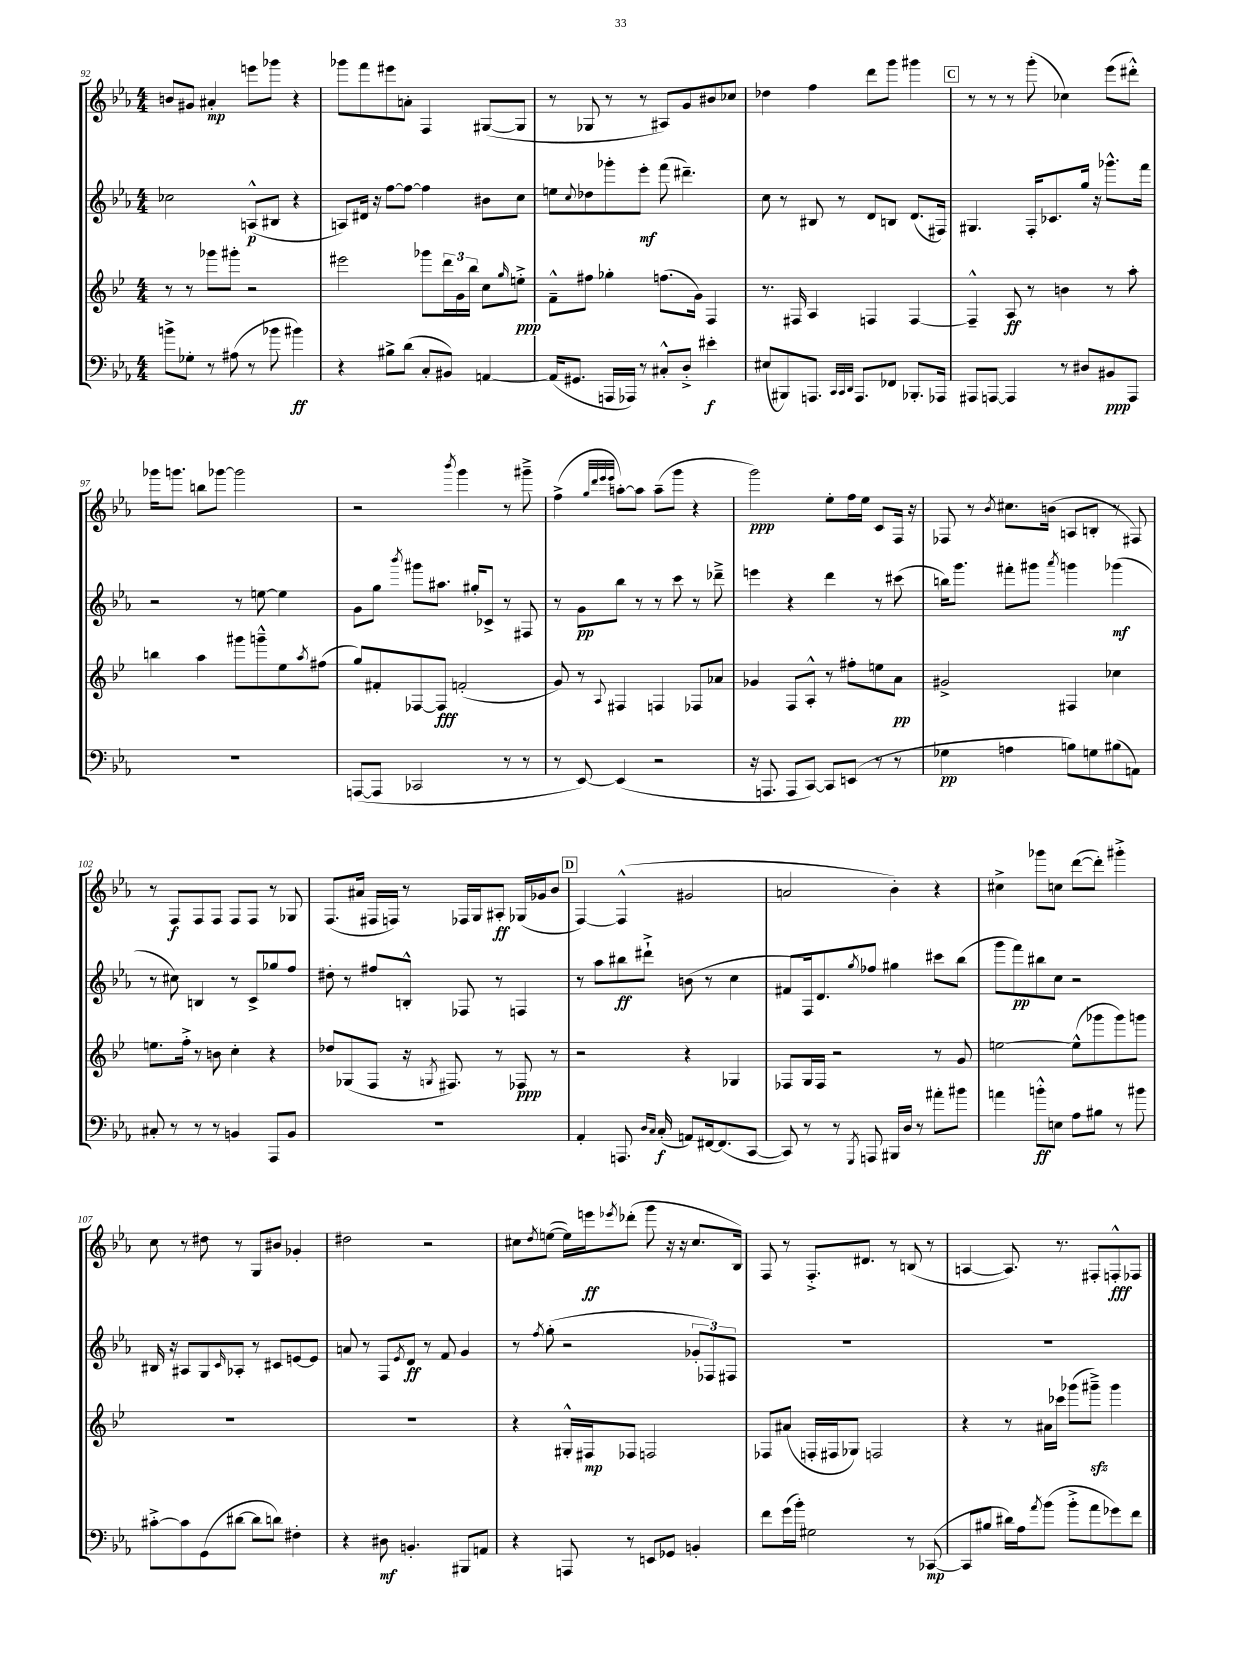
<<
\new StaffGroup <<
\new Staff = "s0" {
    \clef treble \key ees \major \numericTimeSignature \time 4/4
    b'8 gis'8 ais'4-.\mp e'''8 ges'''8 r4 |
    ges'''8 f'''8 eis'''8 a'8-. f4 gis8~( gis8 |
    r8 ges8 r8 r8 ais8) g'8 bis'8 ces''8 |
    des''4 f''4 d'''8 g'''8 gis'''4 |
    \mark \markup { \box "C" } r8 r8 r8 g'''8-.( ces''4) ees'''8( dis'''8-.-^) |
    ges'''16 g'''8. b''8 ges'''8~ ges'''2 |
    r2 \acciaccatura { bes'''8 } g'''4 r8 gis'''8---> |
    f''4->( \grace { g''32 d'''32 ees'''32 ees'''32 } a''8~-.) a''8 a''8--( g'''8 r4 |
    g'''2\ppp) ees''8-. f''16 ees''16 c'8 f16 r16 |
    fes8 r8 \acciaccatura { bes'8 } cis''8. b'16( a8 b8-. r8 fis8) |
    r8 f8\f f8 f8 f8 f8 r8 ges8 |
    f8.( ais'16 fis16 f16) r8 fes16 g16 ais8-.\ff ges16( ges'16 bes'8 |
    \mark \markup { \box "D" } f4~) f4-^( gis'2 |
    a'2 bes'4-.) r4 |
    cis''4-> ges'''8 c''8 d'''8~( d'''8-.) gis'''4-.-> |
    c''8 r8 dis''8 r8 g8 bis'8 ges'4-. |
    dis''2 r2 |
    cis''8 \acciaccatura { d''8 } e''8~( e''16) e'''16\ff \acciaccatura { ees'''8 } des'''8-.( g'''8 r16 r16 cis''8. bes16) |
    f8 r8 f8.-.-> dis'8. r8 b8( r8 |
    a4~ a8.) r8. fis8-. f8-.-^\fff fes8 \bar "|." |
}
\new Staff = "s1" {
    \clef treble \key ees \major \numericTimeSignature \time 4/4
    ces''2 a8-^\p( bis8 r4 |
    a8) dis'16 r16 f''8~ f''8~ f''4 bis'8 c''8 |
    e''8 \appoggiatura { c''8 } des''8 ges'''8-. ees'''8-.\mf f'''8( dis'''4.--) |
    c''8 r8 bis8 r8 d'8 b8 d'8.( fis16) |
    \mark \markup { \box "C" } gis4. f16-. ces'8. g''16 r16 ges'''8.-^ f'''16 |
    r2 r8 e''8~ e''4 |
    g'8 g''8 \acciaccatura { bes'''8 } gis'''8 ais''8. gis''16-. ces'8-> r8 fis8 |
    r8 g'8\pp bes''8 r8 r8 c'''8 r8 des'''8---> |
    e'''4 r4 d'''4 r8 cis'''8( |
    b''16) g'''8. fis'''8-. gis'''8 \acciaccatura { aes'''8 } g'''4 ges'''4\mf( |
    r8 cis''8) b4 r8 c'8-> ges''8 f''8 |
    dis''8-. r8 fis''8 b8-.-^ fes8 r8 f4 |
    \mark \markup { \box "D" } r8 aes''8 bis''8\ff dis'''8-!-> b'8( r8 c''4 |
    fis'8 f16) d'8. \acciaccatura { g''8 } fes''8 gis''4 cis'''8 bes''8( |
    g'''8 f'''8\pp) bis''8 c''8 r2 |
    bis16 r16 ais8 g8 \grace { c'16 } aes8-. r8 cis'8 e'8~ e'8 |
    a'8 r8 f8 \acciaccatura { ees'8 } d'8\ff r8 f'8 g'4 |
    r8 \acciaccatura { f''8 } g''8-.( r2 \tuplet 3/2 { ges'8-. fes8) fis8 } |
    R1 |
    R1 \bar "|." |
}
\new Staff = "s2" {
    \clef treble \key bes \major \numericTimeSignature \time 4/4
    r8 r8 ges'''8 gis'''8-. r2 |
    eis'''2 ges'''8 \tuplet 3/2 { d'''16 g'16 bes''16 } c''8 \grace { g''16 } e''8-.->\ppp |
    f'8---^ fis''8 ges''4-. f''8.( g'16) f4 |
    r8. fis16 a4 f4 f4~ |
    \mark \markup { \box "C" } f4---^ a8\ff r8 b'4 r8 a''8-. |
    b''4 a''4 gis'''8 g'''8---^ ees''8 \acciaccatura { a''8 } fis''8( |
    g''8) fis'8-. fes8~ fes8\fff f'2-.( |
    g'8) r8 \appoggiatura { a8 } fis4 f4 fes8 aes'8 |
    ges'4 f8 a8-.-^ r8 fis''8-. e''8 a'8\pp |
    gis'2-> fis4 ces''4 |
    e''8. f''16-.-> r8 b'8 c''4-. r4 |
    des''8 ges8( f8 r16 \acciaccatura { g8 } fis8.) r8 fes8\ppp r8 |
    \mark \markup { \box "D" } r2 r4 ges4 |
    fes8 g16 fes16 r2 r8 g'8 |
    e''2~ e''8-^( ges'''8 ges'''8) g'''8 |
    R1 |
    R1 |
    r4 gis16-.-^ fis16\mp fes8 f2 |
    fes8 ais'8( f16-. fis16 ges8) f2 |
    r4 r8 ais'16 ces'''16 ges'''8( gis'''8--->\sfz) gis'''4 \bar "|." |
}
\new Staff = "s3" {
    \clef bass \key ees \major \numericTimeSignature \time 4/4
    b'8-> ges8-. r8 ais8( r8 bes'8 bis'4\ff) |
    r4 bis8-> d'8( c8-. bis,8) a,4~ |
    a,16( gis,8. a,,16 aes,,16) r8 cis8-.-^ d8-.-> eis'4-.\f |
    eis8( bis,,8) a,,8. \grace { c,32 c,32 d,32 } a,,8. fes,8 bes,,8.-. aes,,16 |
    \mark \markup { \box "C" } ais,,8 a,,8~ a,,4 r8 dis8 bis,8\ppp a,,8 |
    R1 |
    a,,8~( a,,8 ces,2 r8 r8 |
    r8 ees,8~) ees,4( r2 |
    r16 a,,8. a,,8 c,8~) c,8 e,8( r8 r8 |
    ges4\pp a4 b8) g8 bis8( a,8) |
    cis8-. r8 r8 r8 b,4 aes,,8 b,8 |
    R1 |
    \mark \markup { \box "D" } aes,4-. a,,8. \grace { d16 c16 } c16-.\f( a,8) fis,16~ fis,8.( c,8~ |
    c,8) r8 r8 \acciaccatura { g,,8 } a,,8 bis,,16 d16 r8 ais'8-. bis'8 |
    a'4 b'8-.-^\ff e8 aes8 bis8 r8 bis'8 |
    cis'8~-.-> cis'8 g,8( dis'8~ dis'8 d'8) fis4-. |
    r4 dis8\mf b,4.-. bis,,8 a,8 |
    r4 a,,8 r8 e,8 ges,8 b,4-. |
    f'8 g'16( bes'16-.) gis2 r8 ces,8~\mp( |
    ces,8 bis8 dis'16) aes16 \acciaccatura { aes'8 } bes'8( bes'8-.-> aes'8 ges'8) f'8 \bar "|." |
}
>>
>>
\layout { \context { \Score currentBarNumber = #92 } }
